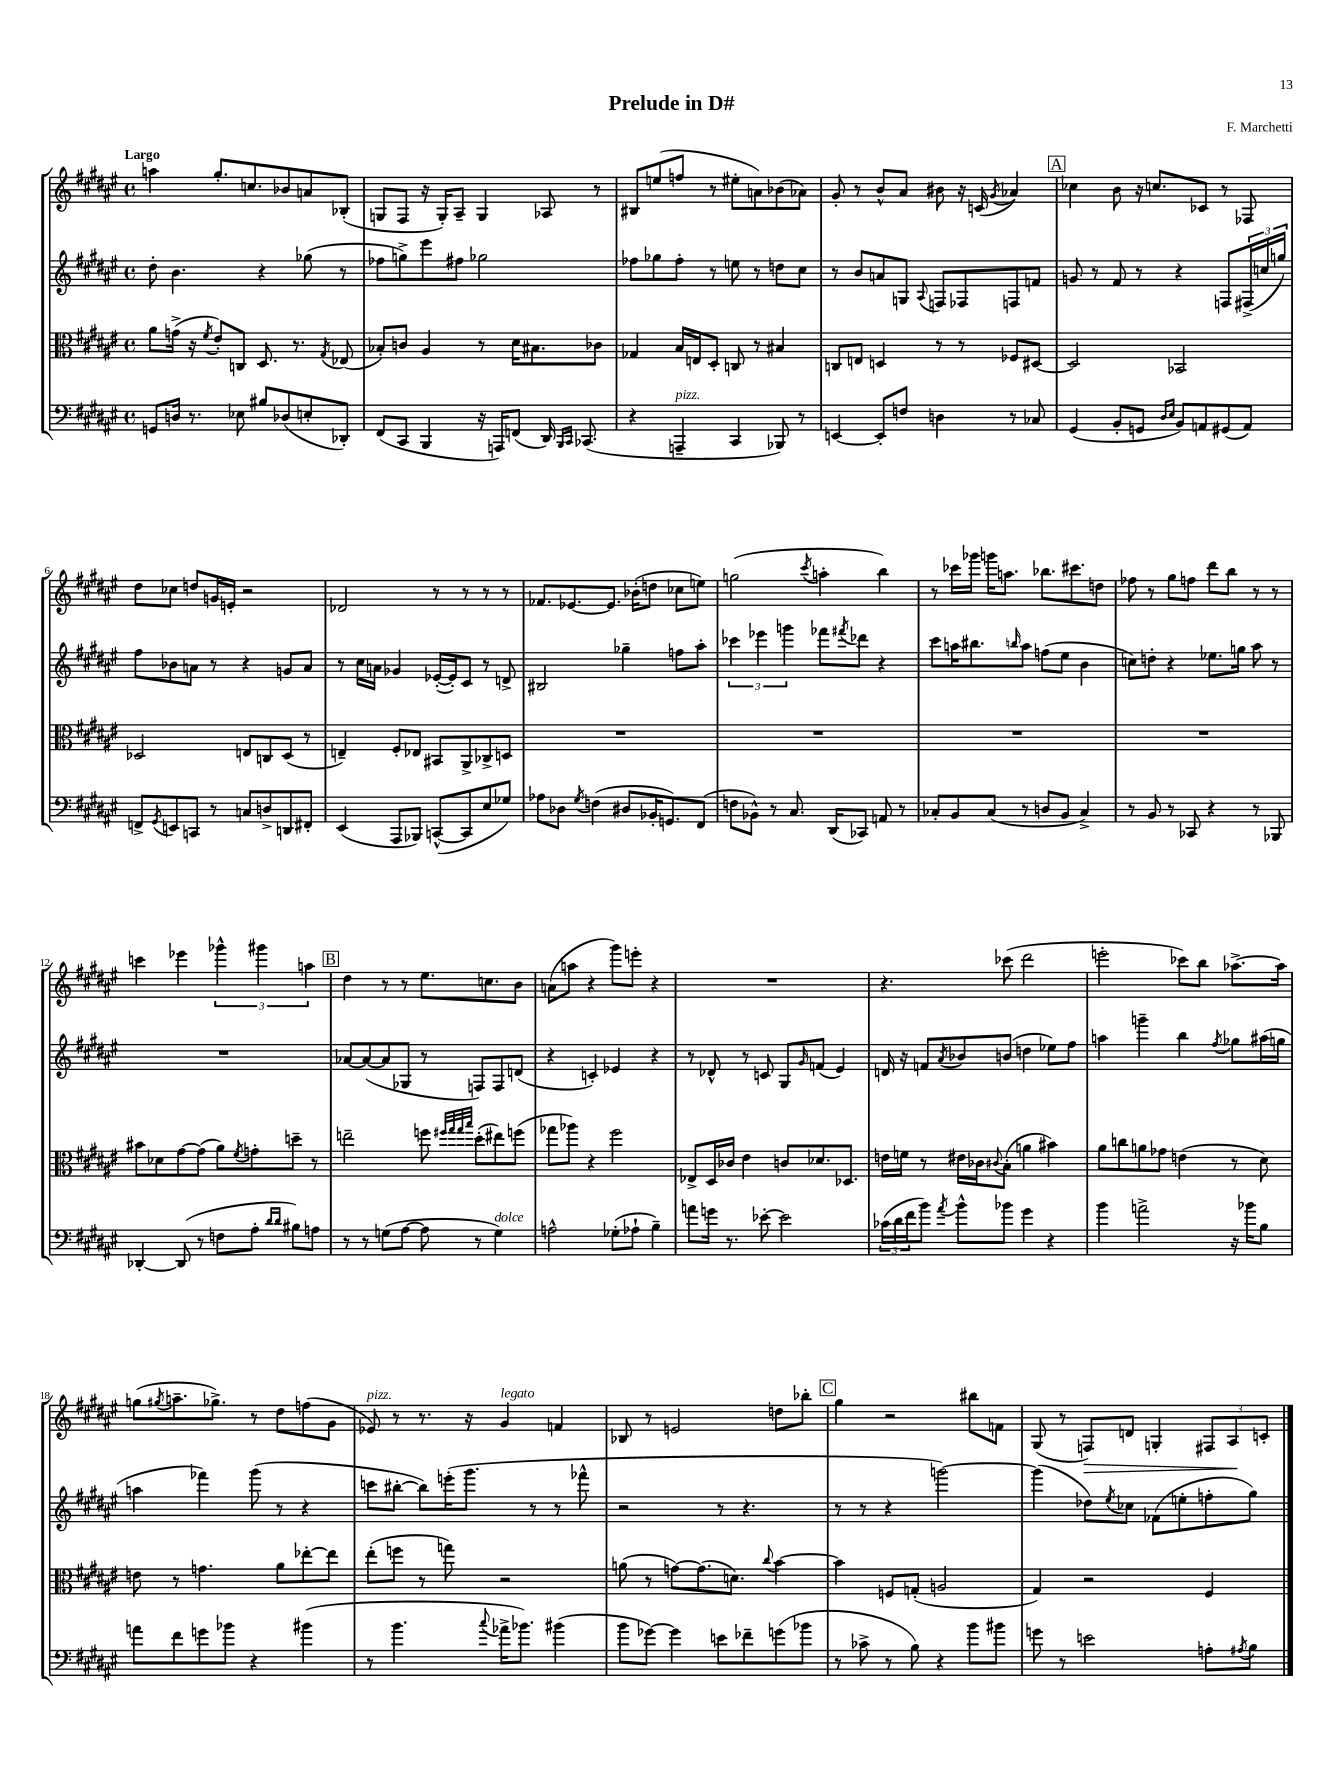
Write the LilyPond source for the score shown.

\header { title = "Prelude in D#" composer = "F. Marchetti" }
<<
\new StaffGroup <<
\new Staff = "s0" {
    \clef treble \key fis \major \defaultTimeSignature \time 4/4 \tempo "Largo"
    a''4 gis''8.-. c''8. bes'8 a'8 bes8-.( |
    g8 fis8 r16 g16-.) ais8-- g4 aes8 r8 |
    bis8 e''8( f''8 r8 eis''8-. a'8) bes'8( aes'8) |
    gis'8-. r8 b'8-^ ais'8 bis'8 r16 c'16( \acciaccatura { gis'8 } aes'4) |
    \mark \markup { \box "A" } ces''4 b'8 r16 c''8. ces'8 r8 fes8 |
    dis''8 ces''8 d''8 g'16 e'16-. r2 |
    des'2 r8 r8 r8 r8 |
    fes'8. ees'8.~ ees'8. bes'16-.( d''8 ces''8 e''8) |
    g''2( \acciaccatura { cis'''8 } a''4-. b''4) |
    r8 ces'''16 ges'''16 g'''16 a''8. bes''8. cis'''8. d''8 |
    fes''8 r8 gis''8 f''8 dis'''8 b''8 r8 r8 |
    c'''4 ees'''4 \tuplet 3/2 { ges'''4-^ gis'''4 a''4 } |
    \mark \markup { \box "B" } dis''4 r8 r8 eis''8. c''8. b'8 |
    a'8( a''8 r4 gis'''8) e'''8-. r4 |
    R1 |
    r4. ces'''8( dis'''2 |
    e'''2-. ces'''8) b''8 aes''8.~-> aes''16 |
    g''8( \acciaccatura { gis''8 } a''8.-- ges''8.->) r8 dis''8 f''8( gis'8 |
    ees'8^\markup { \italic "pizz." }) r8 r8. r16 gis'4^\markup { \italic "legato" } f'4 |
    bes8 r8 e'2 d''8 bes''8-. |
    \mark \markup { \box "C" } gis''4 r2 bis''8 f'8 |
    gis8( r8 f8\>) d'8 g4-. \tuplet 3/2 { fis8 ais8\! c'8-. } \bar "|." |
}
\new Staff = "s1" {
    \clef treble \key fis \major \defaultTimeSignature \time 4/4
    dis''8-. b'4. r4 ges''8( r8 |
    fes''8 g''8->) eis'''8 fis''8 ges''2 |
    fes''8 ges''8 fes''8-. r8 e''8 r8 d''8 cis''8 |
    r8 b'8 a'8 g8 \appoggiatura { ais8 } f8 fes8 f8 f'8 |
    \mark \markup { \box "A" } g'8 r8 fis'8 r8 r4 f8 \tuplet 3/2 { fis16->( c''16 g''16) } |
    fis''8 bes'8 a'8 r8 r4 g'8 a'8 |
    r8 cis''16 a'16 ges'4 ees'16~-.( ees'16-.) cis'8 r8 d'8-> |
    bis2 ges''4-- f''8 ais''8-. |
    \tuplet 3/2 { ces'''4 ees'''4 g'''4 } fes'''8 \acciaccatura { fis'''8 } des'''8 r4 |
    cis'''8 a''16 bis''8. \grace { b''16 } a''8 f''8( eis''8 b'4 |
    c''8) d''8-. r4 ees''8. g''16 ais''8 r8 |
    R1 |
    \mark \markup { \box "B" } aes'8~ aes'8~( aes'8 ges8 r8 f8) f8 d'8( |
    r4 c'4-.) ees'4 r4 |
    r8 des'8-^ r8 c'8 gis8 \grace { gis'16 } f'8( eis'4) |
    d'16 r16 f'8 \acciaccatura { ais'8 } bes'8 b'8( d''4 ees''8) fis''8 |
    a''4 g'''4-- b''4 \acciaccatura { fis''8 } ges''8 ais''16( g''16 |
    a''4 fes'''4) gis'''8( r8 r4 |
    c'''8 bis''8~-. bis''8) e'''16-.( gis'''8. r8 r8 fes'''8-^ |
    r2 r8 r4. |
    \mark \markup { \box "C" } r8 r8 r4 g'''2~) |
    g'''4( des''8) \acciaccatura { eis''8 } ces''8 fes'8( e''8-. f''8-. gis''8) \bar "|." |
}
\new Staff = "s2" {
    \clef alto \key fis \major \defaultTimeSignature \time 4/4
    ais'8 g'16->( r16 \acciaccatura { fis'8 } eis'8-.) c8 dis8. r8. \acciaccatura { gis8 } ees8( |
    bes8-.) c'8 ais4 r8 dis'16 bis8. ces'8 |
    ges4 b16 e16 dis8-. c8 r8 bis4 |
    c8 e8 d4 r8 r8 fes8 dis8~ |
    \mark \markup { \box "A" } dis2 bes,2 |
    des2 e8 c8 des8( r8 |
    e4--) fis8-. ees8 bis,8 ais,8-> ces8-> d8 |
    R1 |
    R1 |
    R1 |
    R1 |
    bis'8 des'8 gis'8~ gis'8( ais'8) \acciaccatura { fis'8 } g'8-. d''8-- r8 |
    \mark \markup { \box "B" } e''2-- f''8 \grace { fis''32 gis''32 gis''32 b''32 } dis''8-.( eis''8) f''8( |
    ges''8 aes''8) r4 fis''2 |
    ees8-> dis16 ces'16 eis'4 c'8 des'8. des8. |
    e'16 f'16 r8 eis'16 ces'16 \appoggiatura { cis'8 } b8-.( a'4 bis'4) |
    ais'8 c''8 a'8 ges'8 e'4( r8 dis'8) |
    e'8 r8 g'4. ais'8 ees''8~-. ees''8 |
    eis''8-.( f''8 r8 g''8) r2 |
    a'8( r8 g'8~) g'8.( d'8.) \appoggiatura { cis''8 } b'4~ |
    \mark \markup { \box "C" } b'4 f8 g8-.( a2 |
    gis4) r2 fis4 \bar "|." |
}
\new Staff = "s3" {
    \clef bass \key fis \major \defaultTimeSignature \time 4/4
    g,8 d16 r8. ees8 bis8 des8( e8-. des,8-.) |
    fis,8( cis,8 b,,4 r16 a,,16) f,8( dis,16) \grace { b,,16 cis,16 } ces,8.( |
    r4 a,,4--^\markup { \italic "pizz." } cis,4 bes,,8) r8 |
    e,4~ e,8-. f8 d4 r8 ces8 |
    \mark \markup { \box "A" } gis,4( b,8-. g,8 \grace { dis16 eis16 } b,8) a,8 gis,8( a,8) |
    f,8-> \acciaccatura { gis,8 } e,8 c,8 r8 c8 d8-> d,8 fis,8-. |
    eis,4( ais,,8 bes,,8) c,8~-^( c,8 eis8 ges8) |
    aes8 des8 \acciaccatura { gis8 } f4( dis8 bes,16-. g,8.) fis,8( |
    f8 bes,8-^) r8 cis8. dis,16( ces,8) a,8 r8 |
    ces8-. b,8 ces8( r8 d8 b,8 ces4->) |
    r8 b,8 r8 ces,8 r4 r8 bes,,8 |
    des,4~-. des,8( r8 f8 ais8-. \grace { dis'16 dis'16 } bis8) a8 |
    \mark \markup { \box "B" } r8 r8 g8( ais8~ ais8 r8 g4^\markup { \italic "dolce" }) |
    a2-^ ges8-.( aes8-! b4--) |
    a'8 g'16 r8. ees'8~-. ees'2 |
    \tuplet 3/2 { ces'16( dis'16 fis'16 } b'8) \acciaccatura { ais'8 } b'8-^ bes'8 gis'4 r4 |
    b'4 a'2-> r16 bes'16 b8 |
    a'8 fis'8 g'8 bes'8 r4 bis'4( |
    r8 b'4. \appoggiatura { cis''8 } aes'16-> bes'8.) bis'4( |
    b'8 ges'8~) ges'4 e'8 fes'8-- g'8( bes'8 |
    \mark \markup { \box "C" } r8 ces'8-> r8 b8) r4 b'8 bis'8 |
    g'8 r8 e'2 a8-. \acciaccatura { ais8 } b8 \bar "|." |
}
>>
>>
